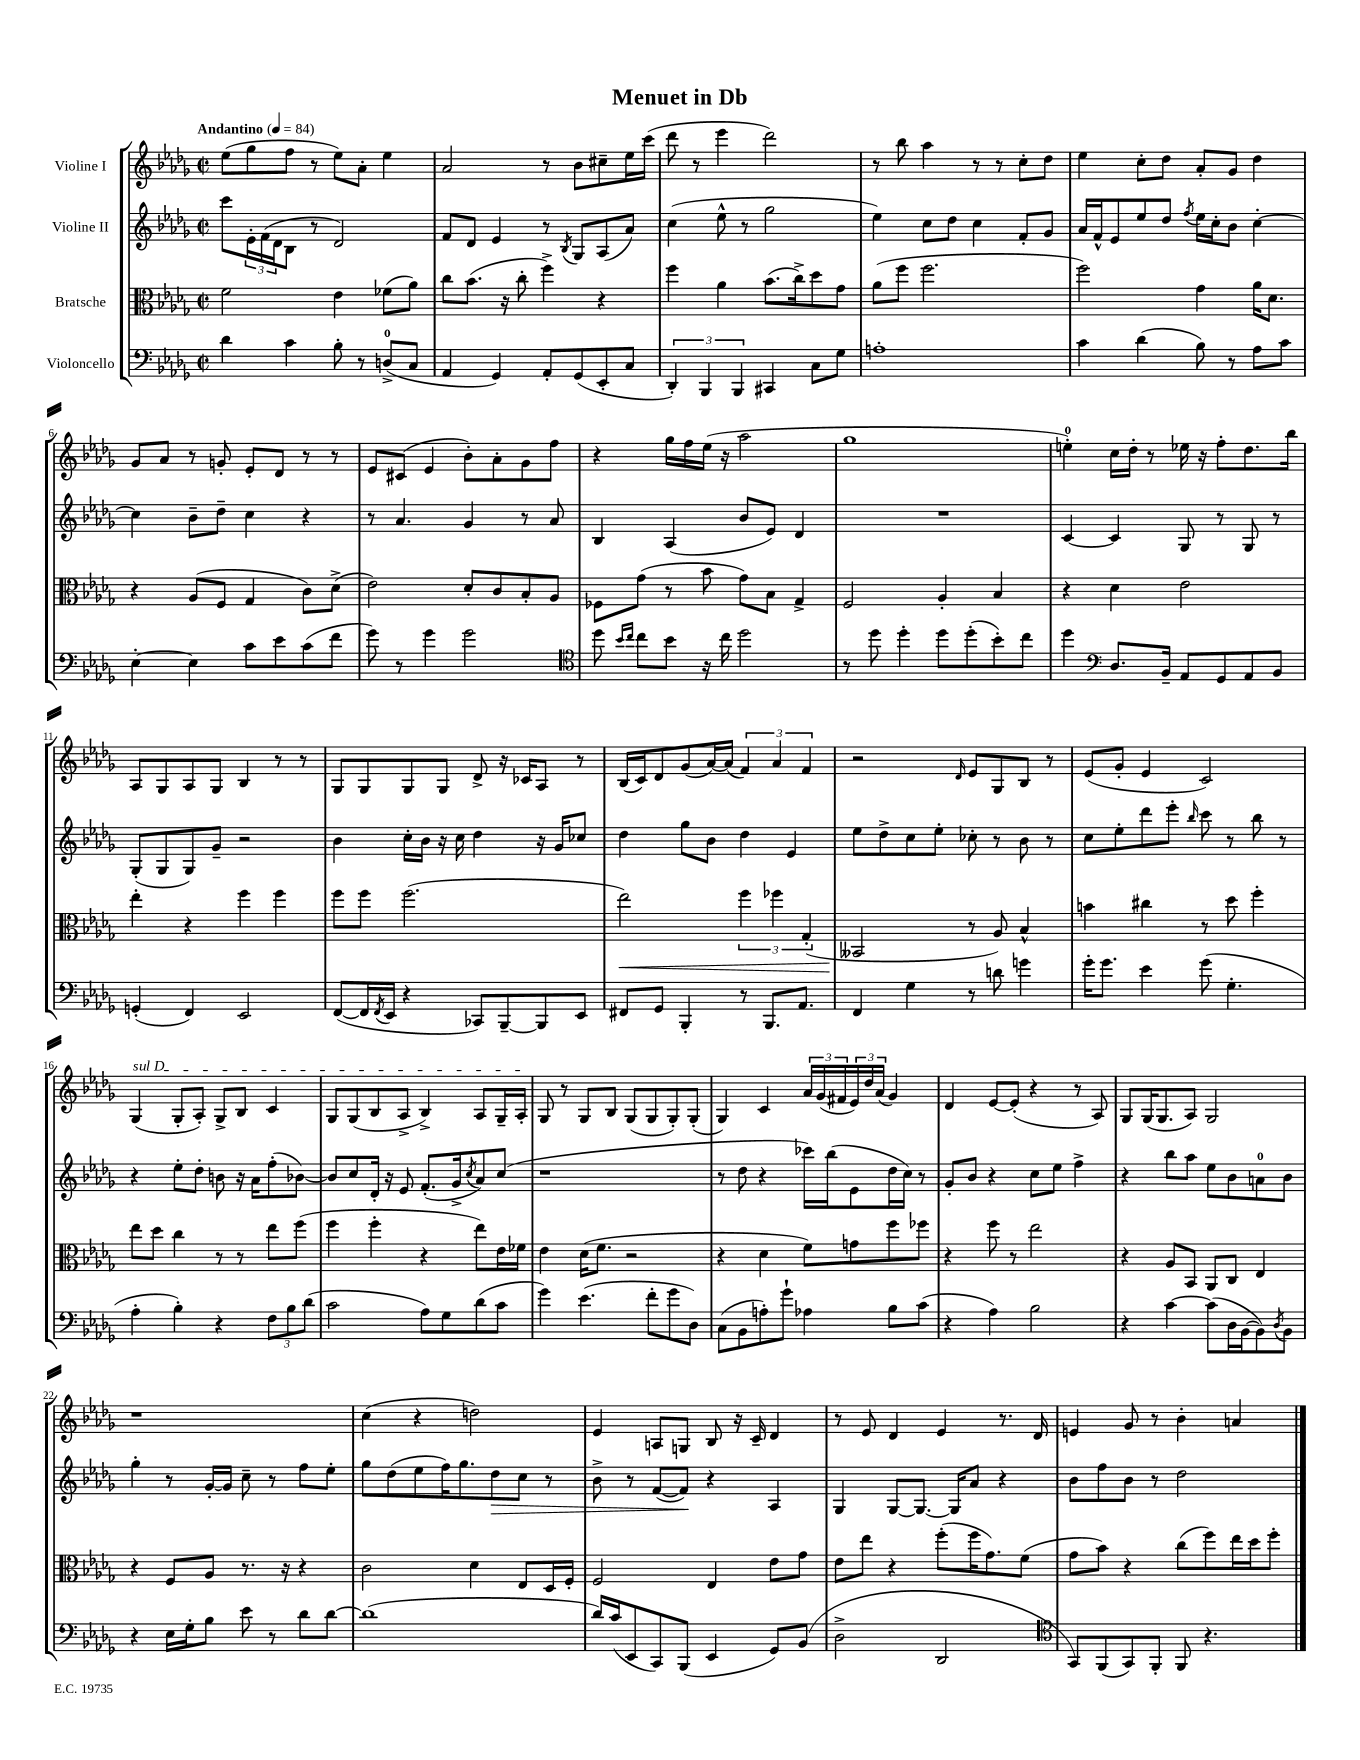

**kern	**kern	**kern	**kern
*staff4	*staff3	*staff2	*staff1
*clefF4	*clefC3	*clefG2	*clefG2
*k[b-e-a-d-g-]	*k[b-e-a-d-g-]	*k[b-e-a-d-g-]	*k[b-e-a-d-g-]
*M2/2	*M2/2	*M2/2	*M2/2
*met(c|)	*met(c|)	*met(c|)	*met(c|)
*MM84	*MM84	*MM84	*MM84
4d-	2f	8ccc	(8ee-
.	.	24e-'	8gg-
.	.	(24f	.
.	.	24d-	.
4c	.	8B-	8ff
.	.	8r	8r
8B-'	4e-	2d-)	8ee-)
8r	.	.	8a-'
(8D^	(8f-	.	4ee-
8C	8a-)	.	.
=	=	=	=
4AA-	8cc	8f	2a-
.	(8.b-	8d-	.
4GG-)	.	4e-	.
.	16r	.	.
.	8cc'	.	.
8AA-'	4ff^)	8r	8r
.	.	8qB-	.
(8GG-	.	8G-	8b-
8EE-'	4r	(8A-	8cc#~
8C	.	8a-)	16ee-
.	.	.	(16ccc
=	=	=	=
6DD-')	4ff	(4cc	8ddd-
.	.	.	8r
6BBB-	.	.	.
.	4a-	8ee-^^	4eee-
6BBB-	.	.	.
.	.	8r	.
4CC#	(8.b-	2gg-	2ddd-)
.	16cc^)	.	.
8C	8dd-	.	.
8G-	8g-	.	.
=	=	=	=
1A'	(8a-	4ee-)	8r
.	8ff	.	8bb-
.	2.ff	8cc	4aa-
.	.	8dd-	.
.	.	4cc	8r
.	.	.	8r
.	.	8f'	8cc'
.	.	8g-	8dd-
=	=	=	=
4c	2ff)	16a-	4ee-
.	.	16f^^	.
.	.	8e-	.
(4d-	.	8ee-	8cc'
.	.	8dd-	8dd-
.	.	8qff	.
8B-)	4g-	16ee-	8a-'
.	.	16cc'	.
8r	.	8b-	8g-
8A-	16a-	[4cc'	4dd-
.	8.d-	.	.
8c	.	.	.
=	=	=	=
[4E-'	4r	4cc]	8g-
.	.	.	8a-
4E-]	(8A-	8b-~	8r
.	8F	8dd-~	8g'
8c	4G-	4cc	8e-'
8e-	.	.	8d-
(8c	8c)	4r	8r
8f	(8d-^	.	8r
=	=	=	=
8g-)	2e-)	8r	8e-
8r	.	4.a-	(8c#
4g-	.	.	4e-
2g-	8d-'	4g-	8b-')
.	8c	.	8a-'
.	8B-'	8r	8g-
.	8A-	8a-	8ff
=	=	=	=
*clefC4	*	*	*
8dd-	8F-	4B-	4r
16qqb-	.	.	.
16qqcc	.	.	.
8cc	(8g-	.	.
8b-	8r	(4A-	16gg-
.	.	.	16ff
16r	8b-	.	(16ee-
16cc	.	.	16r
2dd-	8g-)	8b-	2aa-
.	8B-	8e-)	.
.	4G-^	4d-	.
=	=	=	=
8r	2F	1r	1gg-
8dd-	.	.	.
4dd-'	.	.	.
8dd-	4A-'	.	.
(8dd-'	.	.	.
8b-')	4B-	.	.
8cc	.	.	.
=	=	=	=
4dd-	4r	[4c	4ee')
*clefF4	*	*	*
8.D-	4d-	4c]	16cc
.	.	.	16dd-'
.	.	.	8r
16BB-~	.	.	.
8AA-	2e-	8G-	16ee-
.	.	.	16r
8GG-	.	8r	8ff'
8AA-	.	8G-	8.dd-
8BB-	.	8r	.
.	.	.	16bb-
=	=	=	=
(4GG'	4ee-'	(8G-'	8A-
.	.	8G-	8G-
4FF)	4r	8G-)	8A-
.	.	8g-~	8G-
2EE-	4ff	2r	4B-
.	4ff	.	8r
.	.	.	8r
=	=	=	=
([8FF	8ff	4b-	8G-
16FF]	8ff	.	8G-
8qFF	.	.	.
16EE-	.	.	.
4r	(2.ff	16cc'	8G-
.	.	16b-	.
.	.	16r	8G-
.	.	16cc	.
8CC-)	.	4dd-	8d-^
[8BBB-~	.	.	16r
.	.	.	16c-
8BBB-]	.	16r	8A-
.	.	16g-	.
8EE-	.	8cc-	8r
=	=	=	=
8FF#	2ee-)	4dd-	(16B-
.	.	.	16c)
8GG-	.	.	8d-
4BBB-'	.	8gg-	(8g-
.	.	8b-	[16a-)
.	.	.	(16a-]
8r	6ff	4dd-	6f)
8.BBB-	.	.	.
.	6ff-	.	6a-
.	.	4e-	.
8.AA-	.	.	.
.	(6G-'	.	6f
=	=	=	=
4FF	2BB--	8ee-	2r
.	.	8dd-^	.
4G-	.	8cc	.
.	.	8ee-'	.
.	.	.	16qqd-
8r	8r	8cc-'	8e-
8d	8A-)	8r	8G-
4g	4B-^^	8b-	8B-
.	.	8r	8r
=	=	=	=
16g-'	4b	8cc	(8e-
8.g-	.	.	.
.	.	8ee-'	8g-'
4e-	4cc#	8ddd-	4e-
.	.	8eee-'	.
.	.	16qqbb-	.
(8g-	8r	8ccc	2c)
4.G-'	8dd-	8r	.
.	4ff'	8bb-	.
.	.	8r	.
=	=	=	=
4A-'	8ee-	4r	(4G-
.	8dd-	.	.
4B-')	4cc	8ee-'	8G-'
.	.	8dd-'	8A-')
4r	8r	8b	8G-^
.	8r	16r	8B-
.	.	16a-	.
12F	8ee-	(8ff'	4c
12B-	.	.	.
.	(8ff	[8b-)	.
(12d-	.	.	.
=	=	=	=
2c	4ff	8b-]	8G-
.	.	8cc	(8G-
.	4ff'	16d-'	8B-
.	.	16r	.
.	.	8e-	8A-^
8A-)	4r	(8.f'	4B-^)
8G-	.	.	.
.	.	16g-^	.
.	.	8qcc	.
(8d-	8ee-)	8a-)	8A-
8c	16e-	(8cc	16G-~
.	16f-	.	16A-'
=	=	=	=
4g-)	4e-	1r	8G-
.	.	.	8r
(4.e-	(16d-	.	8G-
.	8.f	.	.
.	.	.	8B-
.	2r	.	(8G-
8f'	.	.	8G-
8g-	.	.	8G-')
8D-)	.	.	(8G-'
=	=	=	=
(8C	4r	8r	4G-)
8BB-	.	8dd-	.
8A')	4d-	4r	4c
8g-`	.	.	.
4A-	8f)	16ccc-)	24a-
.	.	.	(24g-
.	.	(16bb-	.
.	.	.	24f#
.	8g	8e-	24e-)
.	.	.	24dd-
.	.	.	(24a-
8B-	8ff	16dd-	4g-)
.	.	16cc)	.
(8c	8ff-	8r	.
=	=	=	=
4r	4r	8g-'	4d-
.	.	8b-	.
4A-)	8ff	4r	[8e-
.	8r	.	(8e-']
2B-	2ee-	8cc	4r
.	.	8ee-	.
.	.	4ff^	8r
.	.	.	8A-)
=	=	=	=
4r	4r	4r	8G-
.	.	.	(16G-
.	.	.	8.G-
[4c	8A-	8bb-	.
.	8BB-	8aa-	8A-)
(8c]	8AA-	8ee-	2G-
16D-	8C	8b-	.
[16BB-	.	.	.
8BB-])	4E-	8a	.
8qD-	.	.	.
8BB-	.	8b-	.
=	=	=	=
4r	4r	4gg-'	1r
16E-	8F	8r	.
16G-'	.	.	.
8B-	8A-	[16g-'	.
.	.	16g-]	.
8e-	8.r	8cc~	.
8r	.	8r	.
.	16r	.	.
8d-	4r	8ff	.
[8d-	.	8ee-'	.
=	=	=	=
(1d-]	2c	8gg-	(4cc
.	.	(8dd-	.
.	.	8ee-	4r
.	.	16ff)	.
.	.	8.gg-	.
.	4d-	.	2dd)
.	.	8dd-	.
.	8E-	8cc	.
.	16D-	8r	.
.	16F'	.	.
=	=	=	=
16d-)	2F	8b-^	4e-
(16c	.	.	.
8EE-	.	8r	.
8CC)	.	([8f	8A
(8BBB-	.	8f])	8G
4EE-	4E-	4r	8B-
.	.	.	16r
.	.	.	16c~
8GG-)	8e-	4A-	4d-
(8BB-	8g-	.	.
=	=	=	=
2D-^	8e-	4G-	8r
.	8ee-	.	8e-
.	4r	[8G-	4d-
.	.	8.G-_	.
2DD-	(8ff'	.	4e-
.	.	16G-]	.
.	16ff	8a-	.
.	8.g-)	.	.
.	.	4r	8.r
.	(8f	.	.
.	.	.	16d-
=	=	=	=
*clefC4	*	*	*
8GG-)	8g-	8b-	4e
(8FF	8b-)	8ff	.
8GG-)	4r	8b-	8g-
8FF'	.	8r	8r
8FF	(8cc	2dd-	4b-'
4.r	8ff)	.	.
.	16ee-	.	4a
.	16dd-	.	.
.	8ff'	.	.
==	==	==	==
*-	*-	*-	*-
